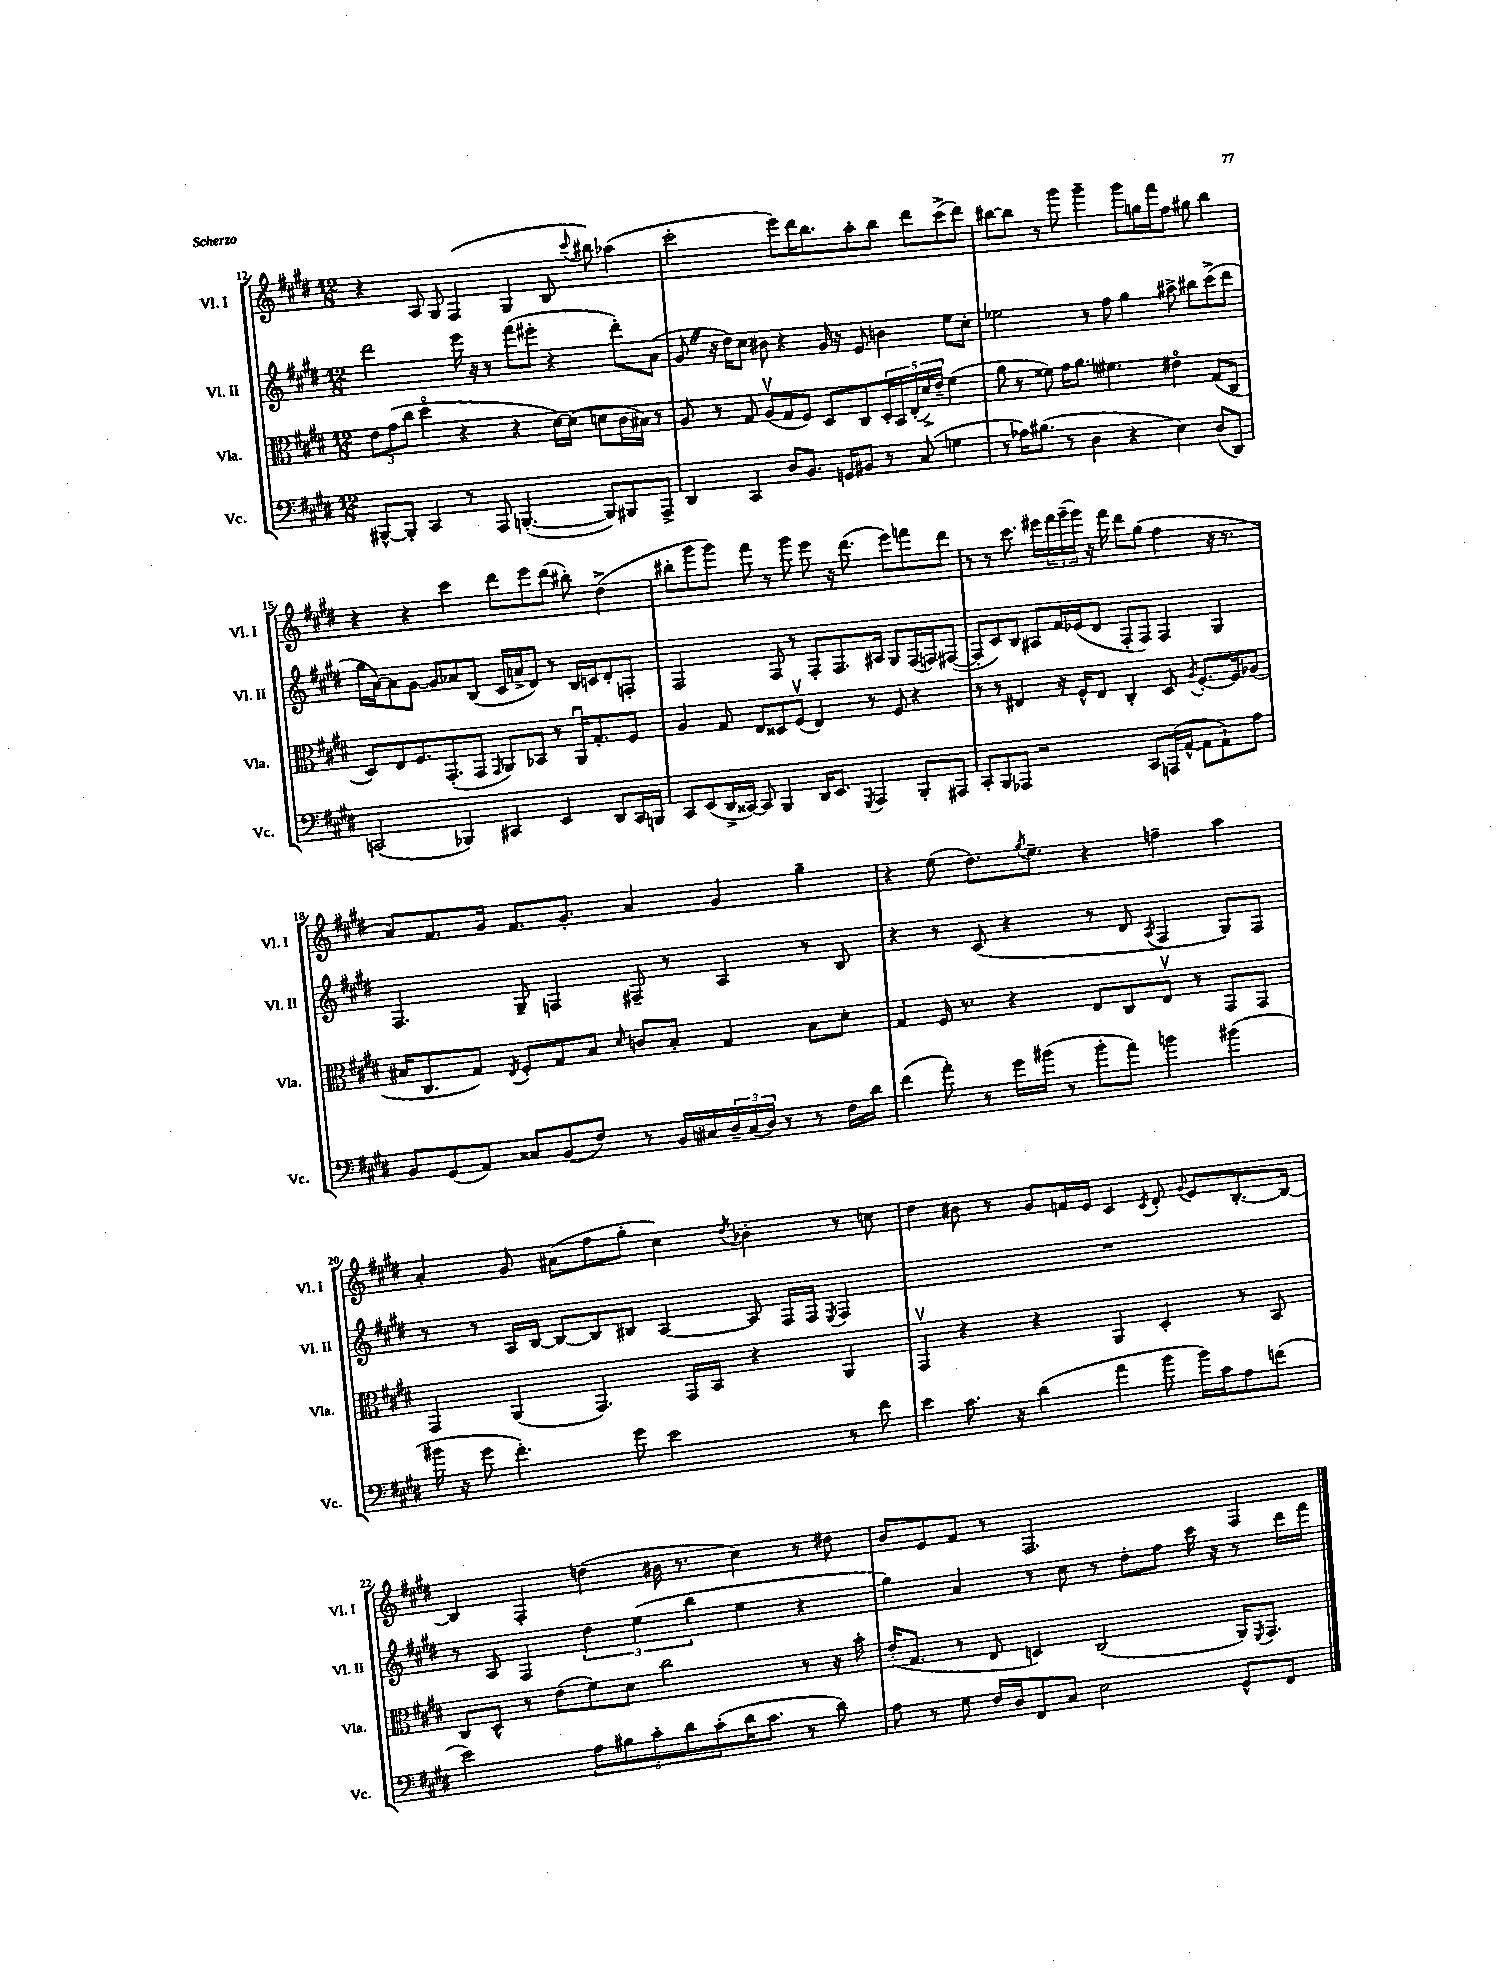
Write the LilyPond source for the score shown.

<<
\new StaffGroup <<
\new Staff = "s0" \with { instrumentName = "Vl. I" shortInstrumentName = "Vl. I" } {
    \clef treble \key e \major \numericTimeSignature \time 12/8
    r4 a8 gis8 fis4( gis4 b8 \appoggiatura { cis'''8 } bis''8) aes''4( |
    cis'''2-. e'''8) dis'''16 b''8. a''8-. b''8 dis'''8 cis'''8->( dis'''8) |
    bis''8~ bis''8 r8 gis'''8 gis'''4-- gis'''8 g''16 fis'''16 fis''8 gis''8 bis''4 |
    r4 r4 cis'''4 dis'''8 e'''8 dis'''8( bis''8-.) dis''4->( |
    bis''8-. gis'''8 gis'''8) fis'''8 r8 gis'''8 e'''8 r16 dis'''8.( e'''8) f'''8 dis'''8 |
    r8 r8 cis'''8. eis'''16 \tuplet 3/2 { fis'''16 gis'''16--( gis'''16) } r16 fis'''16 dis'''8 gis''8( fis''4 r16 r8. |
    a'8) fis'8. gis'16 fis'8. gis'8.-. a'4 gis'4 gis''4-- |
    r4 e''8( dis''8.) \acciaccatura { gis''8 } e''8.-- r4 f''4-- a''4 |
    a'4-. gis'8 ais'8( fis''8 gis''8-. cis''4) \acciaccatura { dis''8 } bes'4-. r8 c''8 |
    dis''4 bis'8 r8 gis'8 f'16 e'16 cis'4 \acciaccatura { cis'8 } dis'8-. \appoggiatura { gis'8 } e'8 b8.~-. b16~ |
    b4 fis4-. d''4( bis'16 r8. cis''4) r8 dis''8 |
    b'8 e'8 fis'8 r8 fis2. fis4 \bar "|." |
}
\new Staff = "s1" \with { instrumentName = "Vl. II" shortInstrumentName = "Vl. II" } {
    \clef treble \key e \major \numericTimeSignature \time 12/8
    dis'''2 e'''16 r16 r8 fis'''8( eis'''8-. r4 dis'''8-.) a'8( |
    gis'8 \once \override BreathingSign.text = \markup { \musicglyph "scripts.caesura.straight" } \breathe r16 dis''16) cis''8 bis'8 r4 gis'16 r16 e'8 b'4 e''8 cis''8-. |
    ees''2 r8 fis''8 gis''4 ais''8-> bis''8 cis'''8->( dis'''8 |
    gis''16 a'16~) a'8 gis'8~ gis'8 aes'8 b8( cis'16 a'16-> dis'8) r8 b16 c'16 dis'8-. f8-. |
    fis2 fis8 r8 fis8-. fis8. ais16 gis8 fis16( f16) fis8~( |
    fis8-. cis'8) b8 ais8 fis'16 ees'16( dis'8 fis8-. fis8) fis4 gis4 |
    fis4. gis8-- f4 fis8-- r8 a4 r8 b8 |
    r4 r8 cis'8( r4 r8 dis'8 \acciaccatura { a8 } fis4 gis8) fis8 |
    r8 r8 a16 b16~ b8~ b8 bis8 a4~ a8 fis16 fis16 \acciaccatura { e8 } fis4 |
    R1. |
    r8 a8 fis4 \tuplet 3/2 { dis''4 e''4( b''4 } e''4 r4 |
    gis''4) a'4 r8 cis''8 r8 dis''8-. fis''8 cis'''16 r16 r8 dis'''16 fis'''16 \bar "|." |
}
\new Staff = "s2" \with { instrumentName = "Vla." shortInstrumentName = "Vla." } {
    \clef alto \key e \major \numericTimeSignature \time 12/8
    \tuplet 3/2 { e'8 gis'8( cis''8 } dis''4\flageolet r4 r4 dis'16~) dis'16( d'8 cis'16 bis16) r8 |
    a8 r8 gis8 a8\upbow( gis8 fis8) dis8 cis8 \tuplet 5/4 { dis16-. b,16 e16-.( dis'16->) e'16-- } fis'4( |
    a'8 r8 fisis'8) gis'16 a'8. fis'4. eis'4\flageolet gis8( cis8 |
    dis8) e8 fis8. gis,8.-.( gis,8 \grace { gis,16 } a,8) bes,8 r8 a,16\downbow gis8.-. fis8 |
    a4 gis8 e8 disis8 fis8\upbow( e4) r8 fis8 r4 |
    r8 r8 eis4 r16 fis16-^ eis8 cis4-. dis8 \acciaccatura { a8 } fis8.~-. fis16 aes8( |
    bis16 cis8. gis8) \acciaccatura { e8 } fis8-. gis8 bis8 \grace { dis'16 } c'8 bis8-. gis4 bis8 dis'8-. |
    gis4 fis16 r8. r4 e8 cis8 e8\upbow r8 gis,8 gis,8 |
    gis,4 a,4( gis,4.) gis,16 b,16 r4 a,4 |
    gis,4\upbow r4 r4 a,4 dis4-. r8 b,8 |
    cis8 dis8-^ r8 e'8( fis'8) dis'8 cis''2 r8 r16 b'16-. |
    e'16-.( gis8. r8 e8 d4) cis2( a,16) \acciaccatura { fis,8 } gis,8. \bar "|." |
}
\new Staff = "s3" \with { instrumentName = "Vc." shortInstrumentName = "Vc." } {
    \clef bass \key e \major \numericTimeSignature \time 12/8
    bis,,8~-^ bis,,8-. cis,4 r8 a,,8 b,,4.~-.( b,,8) bis,,8 a,,8-> |
    dis,4 cis,4 dis8 b,8. g,16 bis,8 r8 cis8( g4 |
    r8 aes16) bis8.( r8 dis4 r4 e4) dis8( dis,8) |
    c,2( bes,,4) cis,4 e,4 dis,8 cis,16 b,,16 |
    cis,8 e,8( dis,16-> cisis,16~) cisis,8 b,,4 dis,16 e,8. \acciaccatura { gis,,8 } a,,4 b,,8-. ais,,8 |
    cis,8-. b,,8 aes,,8 r2 cis,8 a,,16( a,16~-^ a,8 a,8-!) a8 |
    b,8 gis,8( a,8) cisis8 b,8( fis8) r8 b,16 cis16 \tuplet 3/2 { dis16-- cis16( dis16) } r8 r8 fis16 dis'16 |
    fis'4( a'8-.) r8 gis'16 bis'16( r8 bis'8-. a'8) b'4 bis'4( |
    bis'16 r16 gis'8 fis'4.-.) gis'8 e'2 r8 fis'8 |
    e'4 cis'8. r16 dis'4( a'4 b'8 b'16) cis'16 a8 f'8( |
    e'2) \tuplet 5/4 { a8 bis8 cis'8-. dis'8 cis'8-.( } dis'16 cis'8. r8 dis'8) |
    a8 r8 gis8 fis16 dis16 fis,8 cis8 e2 gis,8-^ fis,8 \bar "|." |
}
>>
>>
\layout { \context { \Score currentBarNumber = #12 } }
